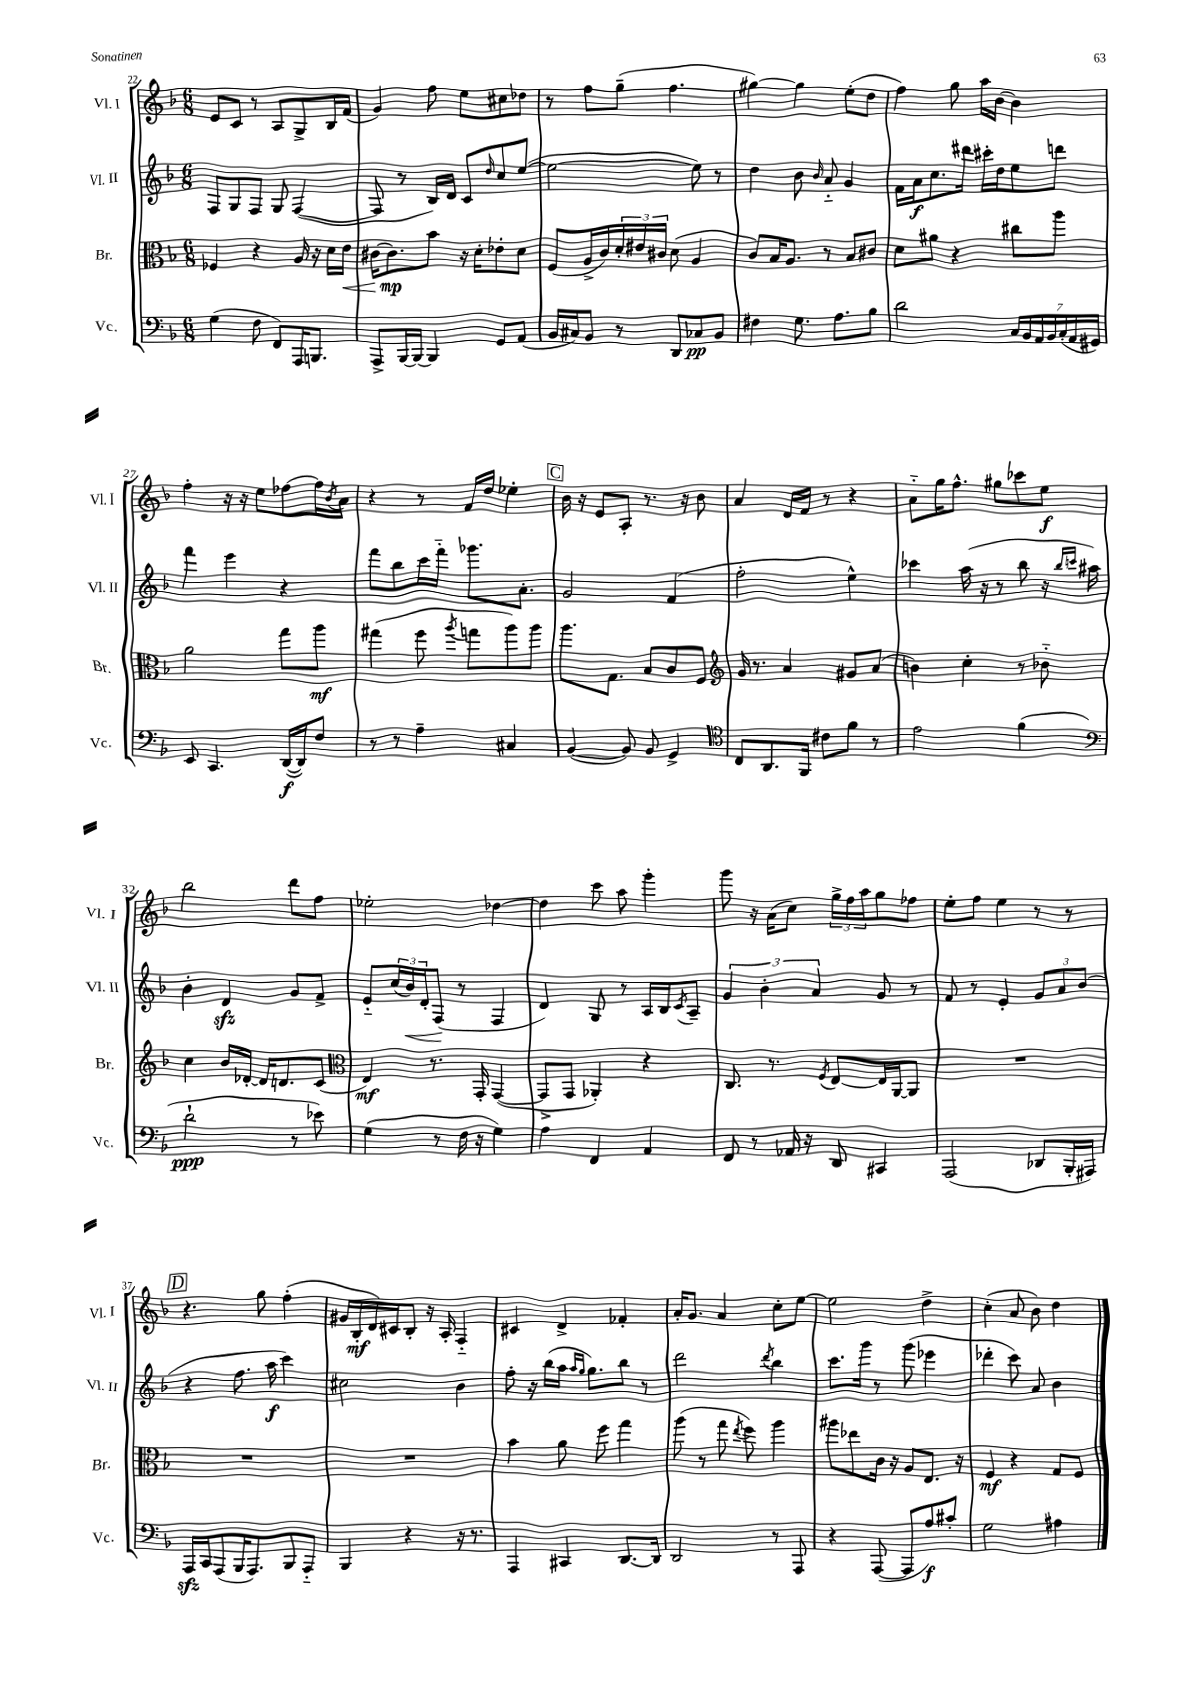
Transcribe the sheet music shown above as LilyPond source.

<<
\new StaffGroup <<
\new Staff = "s0" \with { instrumentName = "Vl. I" shortInstrumentName = "Vl. I" } {
    \clef treble \key f \major \numericTimeSignature \time 6/8
    e'8 c'8 r8 a8 g8-> bes16 f'16( |
    g'4) f''8 e''8 cis''8 des''8 |
    r8 f''8 g''8--( f''4. |
    gis''4~) gis''4 e''8-.( d''8 |
    f''4) g''8 a''16 bes'16~ bes'4 |
    f''4-. r16 r16 e''8 fes''8~ fes''16 \acciaccatura { bes'8 } a'16 |
    r4 r8 f'16 d''16 ees''4-. |
    \mark \markup { \box "C" } bes'16 r16 e'8 a8-. r8. r16 bes'8 |
    a'4 d'16 f'16 r8 r4 |
    a'8-_ g''16 f''8.-^ gis''8 ces'''8 e''8\f |
    bes''2 d'''8 f''8 |
    ees''2-. des''4~ |
    des''4 c'''8 a''8 g'''4-. |
    g'''8 r16 a'16( c''8) \tuplet 3/2 { g''16-> f''16 a''16 } g''8 fes''8 |
    e''8-. f''8 e''4 r8 r8 |
    \mark \markup { \box "D" } r4. g''8 f''4-.( |
    gis'16 bes16-.\mf d'16) cis'16 bes8-. r16 a16-. f4-_ |
    cis'4 d'4-> fes'4-. |
    a'16-. g'8. a'4 c''8-. e''8~ |
    e''2 d''4-> |
    c''4-.( a'8 bes'8) d''4 \bar "|." |
}
\new Staff = "s1" \with { instrumentName = "Vl. II" shortInstrumentName = "Vl. II" } {
    \clef treble \key f \major \numericTimeSignature \time 6/8
    f8 g8 f8 g8 f4~( |
    f8 r8 bes16) d'16 c'8 \grace { d''16 } c''8 e''8~( |
    e''2~ e''8) r8 |
    d''4 bes'8 \grace { bes'16 } a'8-_ g'4 |
    f'16 a'16\f c''8. dis'''16 cis'''16-. d''16 e''8 d'''8 |
    f'''4 e'''4 r4 |
    f'''8 bes''8 c'''16 f'''16-_ ges'''8. a'8.-. |
    \mark \markup { \box "C" } g'2 f'4( |
    f''2-. e''4-^) |
    ces'''4 a''16( r16 r8 bes''8 r16 \grace { bes''16 c'''16 } ais''16) |
    bes'4-. d'4\sfz g'8 f'8-> |
    e'8-_ \tuplet 3/2 { c''16( bes'16\<) d'16-. } f8\!( r8 f4 |
    d'4) g8 r8 a16 bes16 \acciaccatura { c'8 } a8-- |
    \tuplet 3/2 { g'4 bes'4-. a'4 } g'8 r8 |
    f'8 r8 e'4-. \tuplet 3/2 { g'8 a'8 bes'8( } |
    \mark \markup { \box "D" } r4 f''8. a''16\f c'''4) |
    cis''2 bes'4 |
    f''8-. r16 bes''16( a''16 \grace { a''16 g''16 } g''8.) bes''8 r8 |
    d'''2 \acciaccatura { d'''8 } bes''4 |
    c'''8. g'''16 r8 g'''8( ees'''4 |
    des'''4-. c'''8) a'8 bes'4 \bar "|." |
}
\new Staff = "s2" \with { instrumentName = "Br." shortInstrumentName = "Br." } {
    \clef alto \key f \major \numericTimeSignature \time 6/8
    fes4 r4 a16 r16 d'16 e'16\< |
    cis'16~ cis'8.\mp\! bes'8 r16 d'16-. ees'8-. d'8 |
    f8( a16-> c'16) \tuplet 3/2 { d'16-. eis'16 cis'16 } d'8( a4 |
    c'8) bes16 a8. r8 bes8 cis'8 |
    d'8 ais'8 r4 cis''8 a''8 |
    a'2 g''8 a''8\mf |
    gis''4( f''8 \acciaccatura { a''8 } g''8 a''8) a''8 |
    \mark \markup { \box "C" } a''8. g8. bes8 c'8 f8 |
    \clef treble g'16 r8. a'4 gis'8 a'8( |
    b'4) c''4-. r8 bes'8-_ |
    c''4 bes'16 des'16~-. des'16 d'8. c'8( |
    \clef alto e4\mf) r8. g,16-. g,4~( |
    g,8-> g,8 aes,4-.) r4 |
    c8. r8. \acciaccatura { f8 } e8~ e16 a,16~ a,8 |
    R2. |
    \mark \markup { \box "D" } R2. |
    R2. |
    bes'4 a'8 f''8 g''4 |
    a''8( r8 g''8 \acciaccatura { e''8 } f''8) a''4 |
    ais''8 ees''8 c'16 r16 a8 e8. r16 |
    f4\mf r4 g8 f8 \bar "|." |
}
\new Staff = "s3" \with { instrumentName = "Vc." shortInstrumentName = "Vc." } {
    \clef bass \key f \major \numericTimeSignature \time 6/8
    g4( f8 f,8) a,,16 b,,8. |
    a,,8-> bes,,16~ bes,,16~ bes,,4 g,8 a,8( |
    bes,16 cis16) bes,8 r8 d,8 ces8\pp bes,8 |
    fis4 g8. a8. bes8 |
    d'2 \tuplet 7/4 { c16 bes,16 a,16 bes,16 c16-.( a,16 gis,16) } |
    e,8 c,4. d,16~\f( d,16) f8 |
    r8 r8 a4-- cis4 |
    \mark \markup { \box "C" } bes,4~( bes,8) bes,8 g,4-> |
    \clef tenor c8 a,8. f,16 cis'8 f'8 r8 |
    e'2 f'4( |
    \clef bass d'2-!\ppp r8 ees'8) |
    g4( r8 f16 r16 g4) |
    a4 f,4 a,4 |
    f,8 r8 aes,16 r16 d,8 cis,4 |
    a,,2( des,8 bes,,16-. ais,,16) |
    \mark \markup { \box "D" } a,,16\sfz c,16 a,,8( bes,,16 a,,8.) bes,,8 a,,8-_ |
    bes,,4 r4 r16 r8. |
    a,,4 cis,4 d,8.~ d,16 |
    d,2 r8 a,,8 |
    r4 a,,8~( a,,8 a8\f) cis'8-. |
    g2 ais4 \bar "|." |
}
>>
>>
\layout { \context { \Score currentBarNumber = #22 } }
